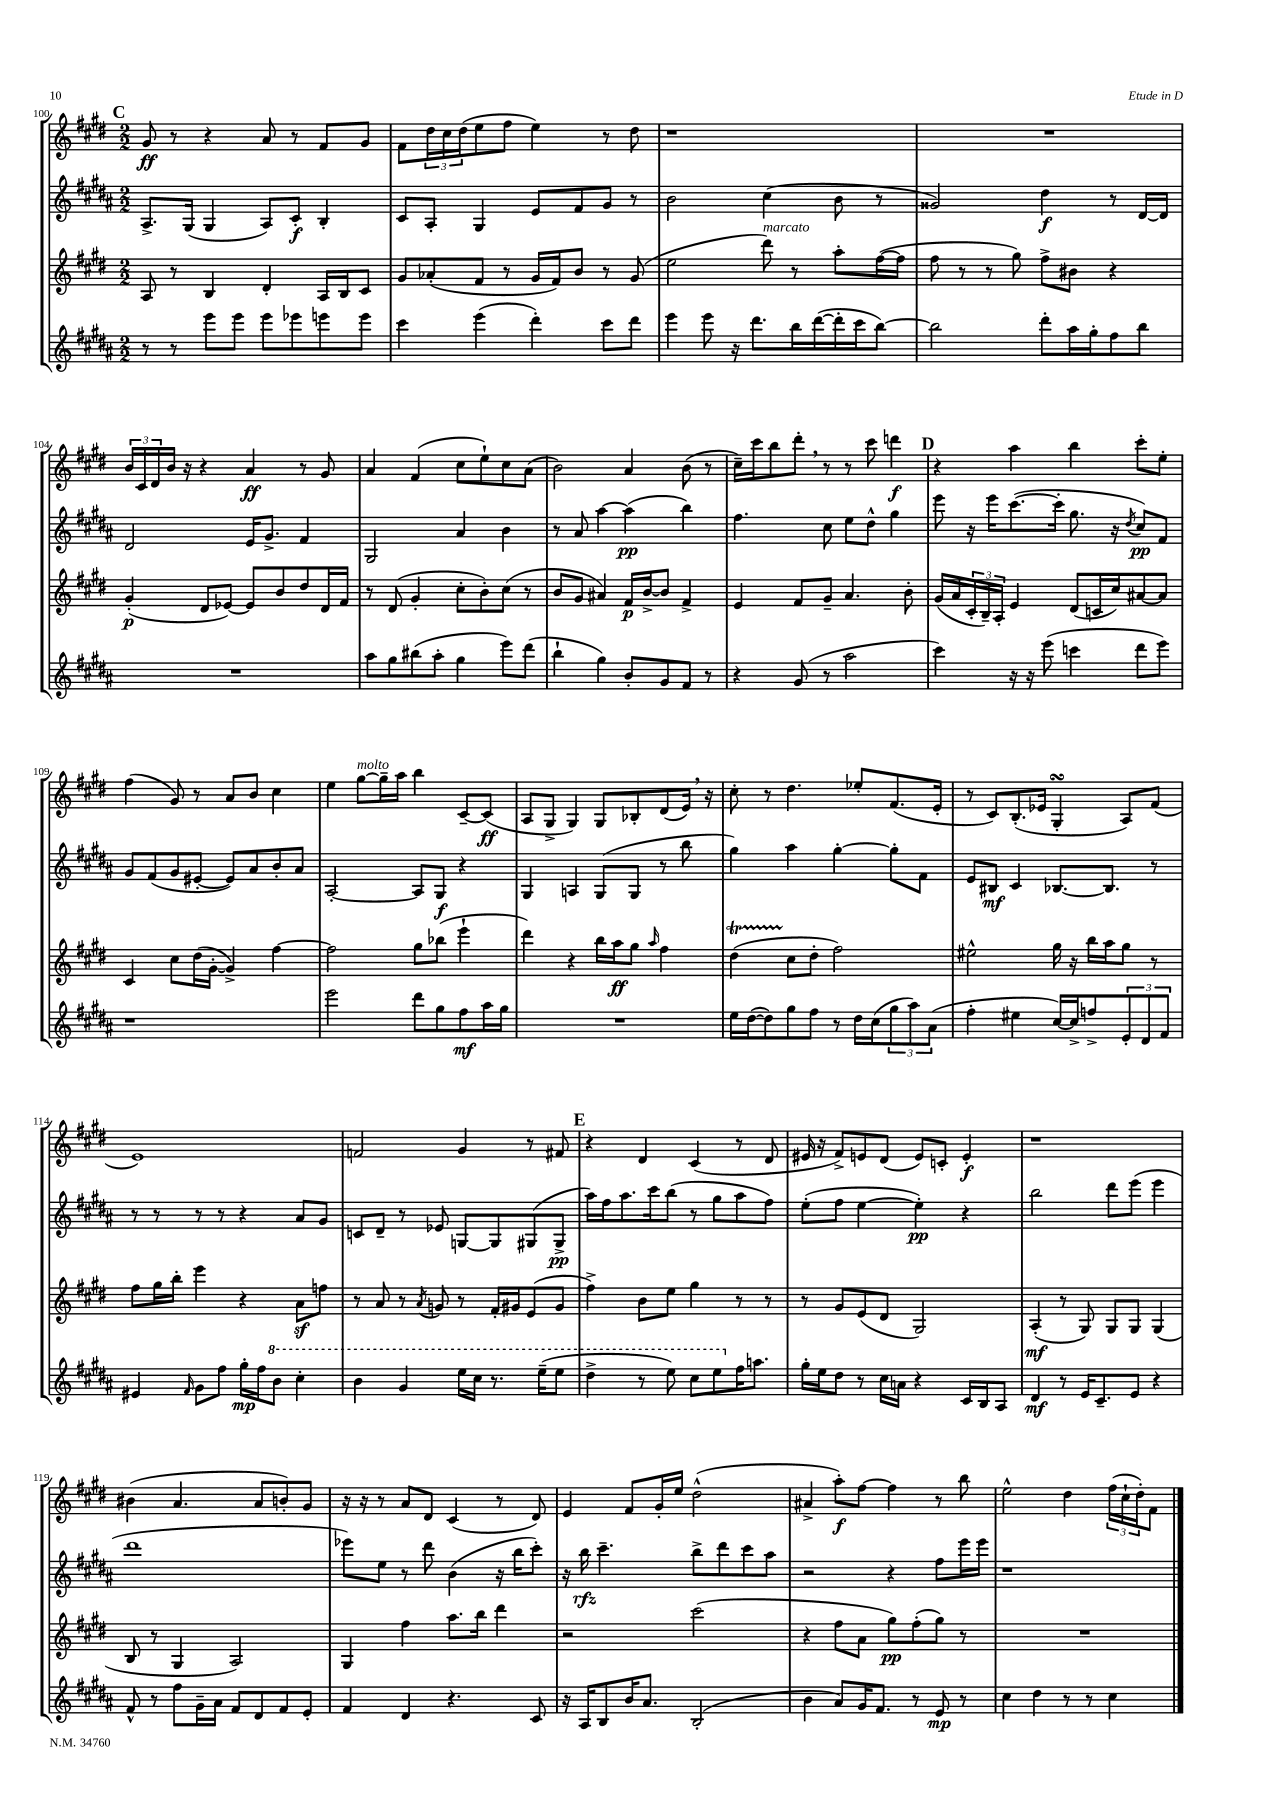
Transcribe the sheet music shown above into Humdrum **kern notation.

**kern	**kern	**kern	**kern
*staff4	*staff3	*staff2	*staff1
*clefG2	*clefG2	*clefG2	*clefG2
*k[f#c#g#d#a#]	*k[f#c#g#d#]	*k[f#c#g#d#a#]	*k[f#c#g#d#]
*M2/2	*M2/2	*M2/2	*M2/2
8r	8A	8.A#^	8g#
8r	8r	.	8r
.	.	(16G#	.
8eee	4B	4G#	4r
8eee	.	.	.
8eee	4d#'	8A#)	8a
8eee-	.	8c#'	8r
8eee	16A	4B'	8f#
.	16B	.	.
8eee	8c#	.	8g#
=	=	=	=
4ccc#	8g#	8c#	8f#
.	(8a-'	8A#'	24dd#
.	.	.	24cc#
.	.	.	(24dd#
(4eee	8f#	4G#	8ee
.	8r	.	8ff#
4ddd#')	16g#	8e	4ee)
.	16f#)	.	.
.	8b	8f#	.
8ccc#	8r	8g#	8r
8ddd#	(8g#	8r	8dd#
=	=	=	=
4eee	2ee	2b	1r
8eee	.	.	.
16r	.	.	.
8.ddd#	.	.	.
.	8ddd#)	(4cc#	.
16bb	8r	.	.
([16ddd#	.	.	.
16ddd#']	8aa'	8b	.
16ccc#	.	.	.
[8bb)	([16ff#	8r	.
.	16ff#]	.	.
=	=	=	=
2bb]	8ff#	2g##)	1r
.	8r	.	.
.	8r	.	.
.	8gg#)	.	.
8ddd#'	8ff#^	4dd#	.
16aa#	8b#	.	.
16gg#'	.	.	.
8ff#	4r	8r	.
8bb	.	[16d#	.
.	.	16d#]	.
=	=	=	=
1r	(4g#'	2d#	24b
.	.	.	24c#
.	.	.	24d#
.	.	.	16b
.	.	.	16r
.	8d#	.	4r
.	[8e-)	.	.
.	8e-]	16e	4a
.	.	8.g#^	.
.	8b	.	.
.	8dd#	4f#	8r
.	16d#	.	8g#
.	16f#	.	.
=	=	=	=
8aa#	8r	2G#	4a
8gg#	(8d#	.	.
(8bb#	4g#'	.	(4f#
8aa#'	.	.	.
4gg#	8cc#'	4a#	8cc#
.	8b')	.	8ee`)
8eee)	(8cc#	4b	8cc#
(8ddd#	8r	.	(8a
=	=	=	=
4bb`	8b	8r	2b)
.	8g#	8a#	.
4gg#)	4a#)	[4aa#	.
8b'	16f#	(4aa#]	4a
.	[16b^	.	.
8g#	8b]	.	.
8f#	4f#^	4bb)	(8b
8r	.	.	8r
=	=	=	=
4r	4e	4.ff#	16cc#~)
.	.	.	16ccc#
.	.	.	8bb
(8g#	8f#	.	8ddd#'
8r	8g#~	8cc#	8r
2aa#	4.a	8ee	8r
.	.	8dd#^^	8ccc#
.	.	4gg#	4ddd
.	8b'	.	.
=	=	=	=
4ccc#)	(16g#	8eee	4r
.	16a	.	.
.	24c#'	16r	.
.	24B~)	.	.
.	.	16eee	.
.	24A'	.	.
16r	4e	([8.ccc#	4aa
16r	.	.	.
(8eee	.	.	.
.	.	16ccc#']	.
4ccc	(8d#	8.gg#	4bb
.	16c	.	.
.	16cc#)	16r	.
.	.	8qdd#	.
8ddd#	[8a#	8cc#)	8ccc#'
8eee)	8a#]	8f#	8ee'
=	=	=	=
1r	4c#	8g#	(4ff#
.	.	(8f#	.
.	8cc#	8g#	8g#)
.	(16dd#	[8e#'	8r
.	[16g#'	.	.
.	4g#^])	8e#])	8a
.	.	8a#	8b
.	[4ff#	8b'	4cc#
.	.	8a#	.
=	=	=	=
2eee	2ff#]	[2A#'	4ee
.	.	.	[8gg#
.	.	.	16gg#~]
.	.	.	16aa
8ddd#	8gg#	8A#]	4bb
8gg#	(8bb-	8G#	.
8ff#	4eee`	4r	[8c#~
16aa#	.	.	(8c#]
16gg#	.	.	.
=	=	=	=
1r	4ddd#)	4G#	8A
.	.	.	8G#^
.	4r	4A	4G#)
.	16bb	(8G#	8G#
.	16aa	.	.
.	8gg#	8G#	8B-'
.	16qqaa	.	.
.	4ff#	8r	(8d#
.	.	8bb	16e)
.	.	.	16r
=	=	=	=
16ee	(4dd#	4gg#)	8cc#'
([16dd#	.	.	.
8dd#])	.	.	8r
8gg#	8cc#	4aa#	4.dd#
8ff#	8dd#'	.	.
8r	2ff#)	[4gg#'	.
16dd#	.	.	8ee-'
(16cc#	.	.	.
12gg#	.	8gg#']	(8.f#
12aa#)	.	.	.
.	.	8f#	.
(12a#	.	.	.
.	.	.	16e'
=	=	=	=
4ff#'	2ee#^^	8e	8r
.	.	8B#	8c#)
4ee#	.	4c#	(8.B'
.	.	.	16e-
[16cc#)	16gg#	[8.B-	4G#'
16cc#^]	16r	.	.
8ff^	16bb	.	.
.	16aa	8.B-]	.
12e'	8gg#	.	8A)
12d#	.	.	.
.	8r	8r	(8f#
12f#	.	.	.
=	=	=	=
4e#	8ff#	8r	1e)
.	16gg#	8r	.
.	16bb'	.	.
16qqf#	.	.	.
8g#	4eee	8r	.
8ff#	.	8r	.
16gg#'	4r	4r	.
16ff#	.	.	.
8bb	.	.	.
4ccc#'	8a	8a#	.
.	8ff	8g#	.
=	=	=	=
4bb	8r	8c	2f
.	8a	8d#~	.
4gg#	8r	8r	.
.	8qa	.	.
.	8g	8e-	.
16eee	8r	[8G	4g#
16ccc#	.	.	.
8.r	16f#'	8G]	.
.	16g#	.	.
.	(8e	(8G#	8r
(16eee~	.	.	.
8eee	8g#	8G#^	8f#
=	=	=	=
4ddd#^	4ff#^)	16aa#)	4r
.	.	16ff#	.
.	.	8.aa#	.
8r	8b	.	4d#
.	.	16ccc#	.
8eee)	8ee	(8bb	.
8ccc#	4gg#	8r	(4c#
8eee	.	8gg#	.
16ff#	8r	8aa#	8r
8.aa	.	.	.
.	8r	8ff#)	8d#
=	=	=	=
16gg#'	8r	(8ee'	16e#
16ee	.	.	16r
8dd#	8g#	8ff#	8f#^)
8r	(8e	[4ee	8e
16cc#	8d#	.	(8d#
16a	.	.	.
4r	2G#)	4ee'])	8e)
.	.	.	8c'
16c#	.	4r	4e'
16B	.	.	.
8A#	.	.	.
=	=	=	=
4d#	(4A'	2bb	1r
8r	8r	.	.
16e	8G#)	.	.
8.c#~	.	.	.
.	8G#	8ddd#	.
8e	8G#	(8eee	.
4r	(4G#	4eee	.
=	=	=	=
8f#^^	8B	1ddd#	(4b#
8r	8r	.	.
8ff#	4G#	.	4.a
16g#~	.	.	.
16a#	.	.	.
8f#	2A)	.	.
8d#	.	.	8a
8f#	.	.	8b')
8e'	.	.	8g#
=	=	=	=
4f#	4G#	8eee-)	16r
.	.	.	16r
.	.	8ee	8r
4d#	4ff#	8r	8a
.	.	8ddd#	8d#
4.r	8.aa	(4b	(4c#
.	16bb	.	.
.	4ddd#	16r	8r
.	.	16bb	.
8c#	.	8ccc#')	8d#)
=	=	=	=
16r	2r	16r	4e
16A#	.	16bb	.
8B	.	4.ccc#~	.
16b	.	.	8f#
8.a#	.	.	.
.	.	.	16g#'
.	.	.	16ee
(2B'	(2ccc#	8bb^	(2dd#^^
.	.	8ddd#	.
.	.	8ccc#	.
.	.	8aa#	.
=	=	=	=
4b	4r	2r	4a#^
8a#)	8ff#	.	8aa')
16g#	8a	.	[8ff#
8.f#	.	.	.
.	8gg#)	4r	4ff#]
8r	(8ff#'	.	.
8e	8gg#)	8ff#	8r
8r	8r	16eee	8bb
.	.	16eee	.
=	=	=	=
4cc#	1r	1r	2ee^^
4dd#	.	.	.
8r	.	.	4dd#
8r	.	.	.
4cc#	.	.	(24ff#
.	.	.	24cc#`
.	.	.	24dd#')
.	.	.	8f#
==	==	==	==
*-	*-	*-	*-
